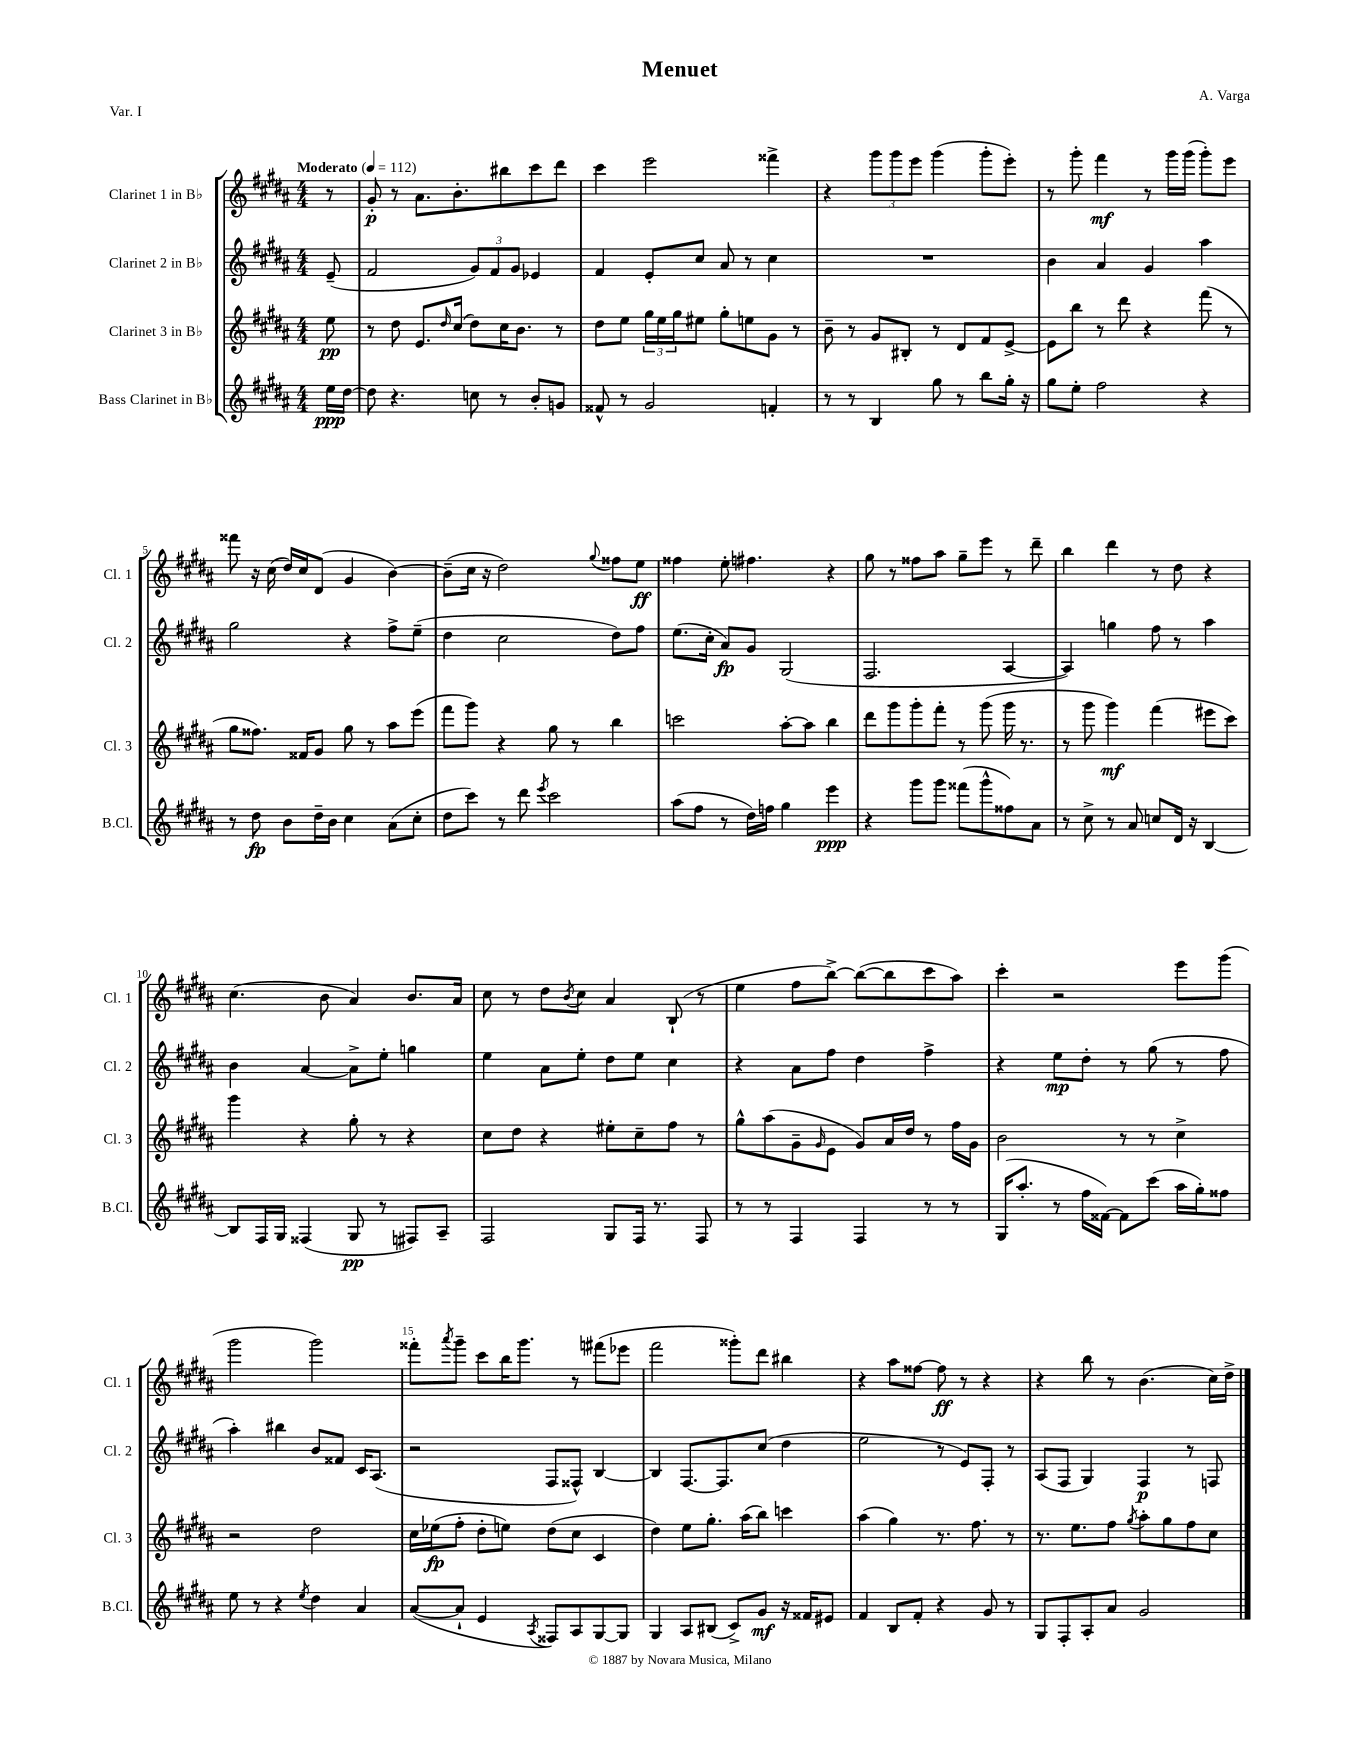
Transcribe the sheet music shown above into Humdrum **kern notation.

**kern	**kern	**kern	**kern
*staff4	*staff3	*staff2	*staff1
*clefG2	*clefG2	*clefG2	*clefG2
*k[f#c#g#d#a#]	*k[f#c#g#d#a#]	*k[f#c#g#d#a#]	*k[f#c#g#d#a#]
*M4/4	*M4/4	*M4/4	*M4/4
*MM112	*MM112	*MM112	*MM112
16ee\LL	8ee\	(8e~/	8r
[16dd#\JJ	.	.	.
=	=	=	=
8dd#\]	8r	2f#/	8g#'/
4.r	8dd#\	.	8r
.	8.e/L	.	8.a#\L
.	16qqdd#/	.	.
.	(16cc#/Jk	.	8.b'\
8cc\	8dd#\L)	12g#/L)	.
.	.	12f#/	.
8r	16cc#\K	.	8bb#\
.	.	12g#/J	.
.	8.b\J	.	.
8b'/L	.	4e-/	8ccc#\
8g/J	8r	.	8ddd#\J
=	=	=	=
8f##^^/	8dd#\L	4f#/	4ccc#\
8r	8ee\J	.	.
2g#/	24gg#\LL	8e'/L	2eee\
.	24ee\	.	.
.	24gg#\J	.	.
.	8ee#\J	8cc#/J	.
.	8gg#'\L	8a#/	.
.	8ee\	8r	.
4f'/	8g#\J	4cc#\	4fff##^\
.	8r	.	.
=	=	=	=
8r	8b~\	1r	4r
8r	8r	.	.
4B/	8g#/L	.	12ggg#\L
.	.	.	12ggg#\
.	8B#'/J	.	.
.	.	.	12eee\J
8gg#\	8r	.	(4ggg#\
8r	8d#/L	.	.
8bb\L	8f#/	.	8ggg#'\L
16gg#'\Jk	[8e^/J	.	8eee'\J)
16r	.	.	.
=	=	=	=
8gg#\L	8e\]L	4b\	8r
8ee'\J	8bb\J	.	8ggg#'\
2ff#\	8r	4a#/	4fff#\
.	8ddd#\	.	.
.	4r	4g#/	8r
.	.	.	16ggg#\LL
.	.	.	(16ggg#\JJ
4r	(8fff#\	4aa#\	8ggg#'\L)
.	8r	.	8eee\J
=	=	=	=
8r	8gg#\L	2gg#\	8fff##\
8dd#\	8.ff##\J)	.	16r
.	.	.	(16cc#\
8b\L	.	.	16dd#/LL)
.	16f##/LK	.	16cc#/J
16dd#~\L	8g#/J	.	(8d#/J
16b\JJ	.	.	.
4cc#\	8gg#\	4r	4g#/
.	8r	.	.
(8a#\L	8aa#\L	8ff#^\L	[4b\)
8cc#'\J	(8eee\J	(8ee~\J	.
=	=	=	=
8dd#\L	8fff#\L	4dd#\	(8b~\]L
8ccc#\J)	8ggg#\J)	.	16cc#\Jk
.	.	.	16r
8r	4r	2cc#\	2dd#\)
8ddd#\	.	.	.
8qeee/	.	.	.
2ccc#\	8gg#\	.	.
.	8r	.	.
.	.	.	8qqgg#/
.	4bb\	8dd#\L)	8ff##\L
.	.	8ff#\J	8ee\J
=	=	=	=
(8aa#\L	2ccc\	(8.ee\L	4ff##\
8ff#\J	.	.	.
.	.	16cc#'\Jk	.
8r	.	8a#/L)	8ee'\
16dd#\LL)	.	8g#/J	4.ff#\
16ff\JJ	.	.	.
4gg#\	[8aa#'\L	(2G#/	.
.	8aa#\]J	.	.
4eee\	4bb\	.	4r
=	=	=	=
4r	8ddd#\L	2.F#/	8gg#\
.	8ggg#\	.	8r
8ggg#\L	8ggg#'\	.	8ff##\L
8ggg#\J	8fff#'\J	.	8aa#\J
(8fff##\L	8r	.	8gg#~\L
8ggg#^^\	(8ggg#\	.	8eee\J
8ff##\)	16ggg#\	[4A#/	8r
.	8.r	.	.
8a#\J	.	.	8ddd#~\
=	=	=	=
8r	8r	4A#/])	4bb\
8cc#^\	8ggg#\	.	.
8r	4ggg#\)	4gg\	4ddd#\
8a#/	.	.	.
8cc/L	(4fff#\	8ff#\	8r
16d#/Jk	.	8r	8dd#\
16r	.	.	.
[4B/	8eee#\L	4aa#\	4r
.	8ccc#\J)	.	.
=	=	=	=
8B/]L	4ggg#\	4b\	(4.cc#\
16F#/L	.	.	.
16G#/JJ	.	.	.
(4F##/	4r	[4a#/	.
.	.	.	8b\
8G#/	8gg#'\	8a#^\]L	4a#/)
8r	8r	8ee'\J	.
8F#/L)	4r	4gg\	8.b/L
8A#~/J	.	.	.
.	.	.	16a#/Jk
=	=	=	=
2F#/	8cc#\L	4ee\	8cc#\
.	8dd#\J	.	8r
.	4r	8a#\L	8dd#\L
.	.	.	8qb/
.	.	8ee'\J	8cc#\J
8G#/L	8ee#'\L	8dd#\L	4a#/
16F#/Jk	8cc#~\	8ee\J	.
8.r	.	.	.
.	8ff#\J	4cc#\	(8B`/
8F#/	8r	.	8r
=	=	=	=
8r	8gg#^^\L	4r	4ee\
8r	(8aa#\	.	.
4F#/	8g#~\	8a#\L	8ff#\L
.	16qqg#/	.	.
.	8e\J	8ff#\J	[8bb^\J)
4F#/	8g#/L)	4dd#\	(8bb\_L
.	16a#/L	.	8bb\]
.	16dd#/JJ	.	.
8r	8r	4ff#^\	8ccc#\
8r	16ff#\LL	.	8aa#\J)
.	16g#\JJ	.	.
=	=	=	=
(16G#/LK	2b\	4r	4ccc#'\
8.aa#'/J	.	.	.
8r	.	8ee\L	2r
16ff#\LL	.	8dd#'\J	.
[16f##\JJ)	.	.	.
8f##\]L	8r	8r	.
(8ccc#\J	8r	(8gg#\	.
16aa#\LL	4cc#^\	8r	8eee\L
16gg#'\J)	.	.	.
8ff##\J	.	8ff#\	(8ggg#\J
=	=	=	=
8ee\	2r	4aa#'\)	2ggg#\
8r	.	.	.
4r	.	4bb#\	.
8qee/	.	.	.
4dd#\	2dd#\	8b/L	2ggg#\)
.	.	8f##/J	.
4a#/	.	16c#/LK	.
.	.	(8.A#/J	.
=	=	=	=
([8a#/L	16cc#\LL	2r	8fff##'\L
.	(16ee-\J	.	.
.	.	.	8qaaa#/
8a#`/]J	8ff#'\J	.	8ggg#~\J
4e/	8dd#'\L	.	8ccc#\L
.	8ee\J)	.	16bb\K
.	.	.	8.ggg#\J
8qA#/	.	.	.
8F##/L)	(8dd#\L	8F#/L	.
8A#/	8cc#\J	8F##^^/J)	8r
[8G#/	4c#/	[4B/	(8fff#\L
8G#/]J	.	.	8eee-\J
=	=	=	=
4G#/	4dd#\)	4B/]	2fff#\
8A#/L	8ee\L	[8.F#/L	.
(8B#/J	8.gg#'\J	.	.
.	.	8.F#/]	.
8c#^/L)	.	.	8ggg##'\L)
.	(16aa#\LK	.	.
8g#/J	8bb\J)	(8cc#/J	8ddd#\J
16r	4ccc\	4dd#\	4bb#\
16f##/LK	.	.	.
8e#/J	.	.	.
=	=	=	=
4f#/	(4aa#\	2ee\	4r
8B/L	4gg#\)	.	8aa#\L
8f#'/J	.	.	[8ff##\J
4r	8.r	8r	8ff##\]
.	.	8e/L)	8r
.	8.ff#\	.	.
8g#/	.	8F#'/J	4r
8r	8r	8r	.
=	=	=	=
8G#/L	8.r	(8A#/L	4r
8F#'/	.	8F#/J	.
.	8.ee\L	.	.
8A#'/	.	4G#/)	8bb\
8a#/J	8ff#\J	.	8r
.	8qgg#/	.	.
2g#/	8aa#'\L	4F#/	(4.b\
.	8gg#\	.	.
.	8ff#\	8r	.
.	8cc#\J	8F/	16cc#\LL)
.	.	.	16dd#^\JJ
==	==	==	==
*-	*-	*-	*-
